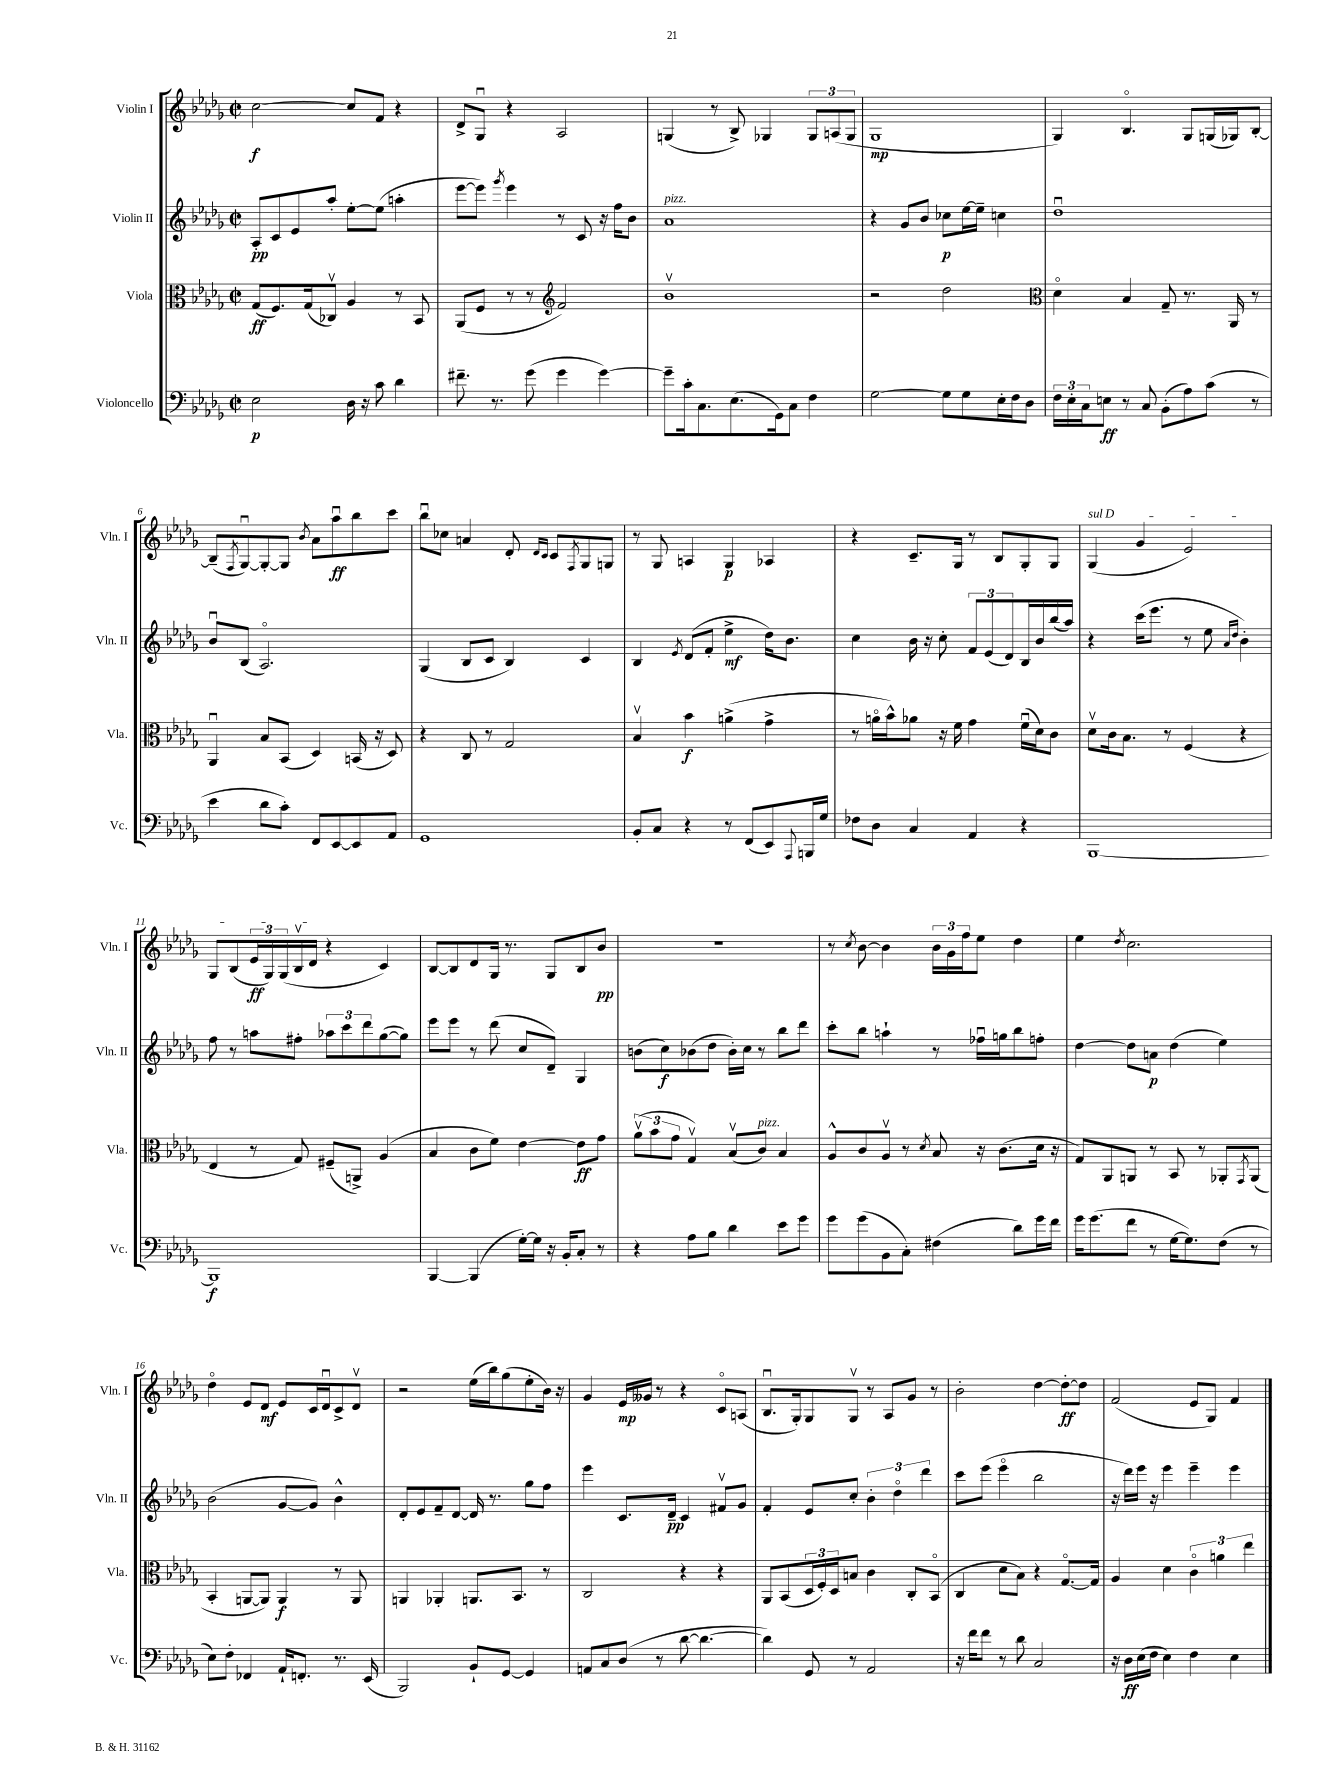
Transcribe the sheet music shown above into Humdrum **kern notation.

**kern	**kern	**kern	**kern
*staff4	*staff3	*staff2	*staff1
*clefF4	*clefC3	*clefG2	*clefG2
*k[b-e-a-d-g-]	*k[b-e-a-d-g-]	*k[b-e-a-d-g-]	*k[b-e-a-d-g-]
*M2/2	*M2/2	*M2/2	*M2/2
*met(c|)	*met(c|)	*met(c|)	*met(c|)
2E-	(8G-	8A-'	[2cc
.	8.F)	8c	.
.	.	8e-	.
.	(16G-	.	.
.	8C-v)	8aa-'	.
16D-	4A-	[8ee-'	8cc]
16r	.	.	.
8c	.	(8ee-]	8f
4d-	8r	4aa'	4r
.	8BB-	.	.
=	=	=	=
8.f#~	(8AA-	[8eee-	8d-^
.	8F	8eee-])	8G-u
8.r	.	.	.
.	.	8qggg-	.
.	8r	4eee-	4r
(8g-	8r	.	.
*	*clefG2	*	*
4g-	2f)	8r	2A-
.	.	8c	.
[4g-)	.	16r	.
.	.	16ff	.
.	.	8b-	.
=	=	=	=
8g-~]	1b-v	1a-	(4G
16c'	.	.	.
8.C	.	.	.
.	.	.	8r
(8.E-	.	.	8B-^)
.	.	.	4G-
16GG-)	.	.	.
8C	.	.	.
4F	.	.	12G-
.	.	.	(12A
.	.	.	12G-
=	=	=	=
[2G-	2r	4r	1G-
.	.	8g-	.
.	.	8b-	.
8G-]	2dd-	8cc-	.
8G-	.	[16ee-	.
.	.	16ee-~]	.
16E-'	.	4cc	.
16F	.	.	.
8D-	.	.	.
=	=	=	=
*	*clefC3	*	*
24F	4d-o	1dd-u	4G-)
24E-'	.	.	.
24C	.	.	.
8E	.	.	.
8r	4B-	.	4.B-o
8C	.	.	.
(8BB-'	8G-~	.	.
8A-)	8.r	.	8G-
(8c	.	.	(16G
.	16AA-	.	16G-)
8r	8r	.	[8B-'
=	=	=	=
4e-	4AA-u	8b-u	(8B-~]
.	.	.	8qF
.	.	(8B-	[8G-u)
8d-	8B-	2.A-o)	8G-'_
8c')	(8BB-	.	8G-]
.	.	.	8qb-
8FF	4D-)	.	8a-
[8EE-	.	.	8aa-u
8EE-]	(16BB	.	8bb-
.	16r	.	.
8AA-	8D-)	.	8ccc
=	=	=	=
1GG-	4r	(4G-	8bb-u
.	.	.	8cc-
.	8C	8B-	4a
.	8r	8c	.
.	2G-	4B-)	8d-'
.	.	.	16qqd-
.	.	.	16qqc
.	.	.	8c
.	.	.	8qF
.	.	4c	8G-
.	.	.	8G
=	=	=	=
8BB-'	4B-v	4B-	8r
8C	.	.	8G-
.	.	8qe-	.
4r	4b-	(8d-	4A
.	.	8f'	.
8r	(4a^	4ee-^	4G-
(8FF	.	.	.
8EE-)	4g-^	16dd-)	4A-
.	.	8.b-	.
8qqAAA-	.	.	.
16BBB	.	.	.
16G-	.	.	.
=	=	=	=
8F-	8r	4cc	4r
8D-	16ao	.	.
.	16b-^^)	.	.
4C	8a-	16b-	8.c~
.	.	16r	.
.	16r	8cc'	.
.	16f	.	16G-
4AA-	4g-	12f	8r
.	.	(12e-	.
.	.	.	8B-
.	.	12d-)	.
4r	(16fu	16B-	8G-'
.	16d-)	16b-	.
.	8c	(16bb-	8G-
.	.	16aa-)	.
=	=	=	=
[1BBB-	8d-v	4r	(4G-
.	16c	.	.
.	8.B-	.	.
.	.	(16ccc	4g-
.	.	8.eee-	.
.	8r	.	.
.	(4F	8r	2e-)
.	.	8ee-	.
.	.	16qqa-	.
.	.	16qqdd-	.
.	4r	4b-')	.
=	=	=	=
1BBB-]	4E-	8ff	8G-
.	.	8r	(8B-
.	8r	8aa	24e-
.	.	.	24G-)
.	.	.	(24G-
.	8G-)	8ff#'	16B-v
.	.	.	16d-
.	(8F#~	12aa-	4r
.	.	12ccc	.
.	8AA^)	.	.
.	.	12ddd-	.
.	(4A-	([8gg-	4c)
.	.	8gg-])	.
=	=	=	=
[4BBB-	4B-	8eee-	[8B-
.	.	8eee-	8B-]
(4BBB-]	8c	8r	8d-
.	8f)	(8ddd-	16G-
.	.	.	8.r
[16G-')	[4e-	8cc	.
16G-]	.	.	.
16r	.	8d-~)	8G-
16BB-'	.	.	.
8C'	8e-]	4G-	8B-
8r	8g-	.	8b-
=	=	=	=
4r	(12a-v	(8b	1r
.	12b-	.	.
.	.	8cc)	.
.	12g-	.	.
8A-	4G-v)	(8b-	.
8B-	.	8dd-	.
4d-	(8B-v	16b-')	.
.	.	16cc	.
.	8c)	8r	.
8e-	4B-	8bb-	.
8g-	.	8ddd-	.
=	=	=	=
8g-	8A-^^	8ccc'	8r
.	.	.	8qcc
(8g-	8c	8bb-	[8b-
8BB-	8A-v	4aa`	4b-]
8C')	8r	.	.
.	8qd-	.	.
(4F#	8B-	8r	24b-
.	.	.	24g-
.	.	.	24ff
.	16r	16ff-u	8ee-
.	(8.c	16gg	.
8d-)	.	8bb-	4dd-
16g-	16d-	8ff'	.
16f	16r	.	.
=	=	=	=
16g-	8G-)	[4dd-	4ee-
(8.g-	.	.	.
.	8AA-	.	.
.	.	.	8qdd-
8f	8AA	8dd-]	2.cc
8r	8r	8a	.
[16G-	8BB-	(4dd-	.
8.G-])	.	.	.
.	8r	.	.
(8F	8AA-'	4ee-)	.
.	8qGG-	.	.
8r	(8AA-	.	.
=	=	=	=
8E-)	4BB-'	(2b-	4dd-o
8F'	.	.	.
4FF-	[8AA	.	8e-
.	8AA])	.	8d-
16AA-`	4AA	[8g-	8e-
8.FF'	.	.	.
.	.	8g-])	16c
.	.	.	16d-u
8.r	8r	4b-^^	8c^
.	8AA	.	8d-v
(16EE-	.	.	.
=	=	=	=
2BBB-)	4AA	8d-'	2r
.	.	8e-	.
.	4AA-'	8f~	.
.	.	[8d-	.
8BB-`	8.AA	16d-]	(16ee-
.	.	8.r	16bb-)
[8GG-	.	.	(8gg-
.	8.BB-	.	.
4GG-]	.	8gg-	8ee-'
.	8r	8ff	16b-)
.	.	.	16r
=	=	=	=
8AA	2C	4eee-	4g-
8C	.	.	.
(8D-	.	8.c	16e-
.	.	.	16g--
8r	.	.	8r
.	.	16d-~	.
[8d-	4r	4c	4r
4.d-_	.	.	.
.	4r	8f#v	8co
.	.	8g-	(8A
=	=	=	=
4d-])	8AA-	4f'	8.B-u
.	(8BB-	.	.
.	.	.	16G-')
8GG-	24D-	8e-	8G-
.	24F')	.	.
.	24D-	.	.
8r	8B	8cc'	8G-v
2AA-	4c	6b-'	8r
.	.	.	8A-
.	.	6dd-o	.
.	8C'	.	8g-
.	.	6ddd-	.
.	(8BB-o	.	8r
=	=	=	=
16r	4C	8ccc	2b-'
16f	.	.	.
8f	.	(8eee-	.
8r	8d-	4eee-o	.
8d-	8B-)	.	.
2C	4r	2bb-	[4dd-
.	[8.G-o	.	8dd-'_
.	.	.	8dd-]
.	16G-]	.	.
=	=	=	=
16r	4A-	16r	(2f
16D-	.	16ddd-)	.
(16E-	.	16eee-	.
16F	.	16r	.
4E-)	4d-	4eee-	.
4F	6co	4eee-~	8e-
.	.	.	8G-)
.	6a	.	.
4E-	.	4eee-	4f
.	6ee-	.	.
==	==	==	==
*-	*-	*-	*-
